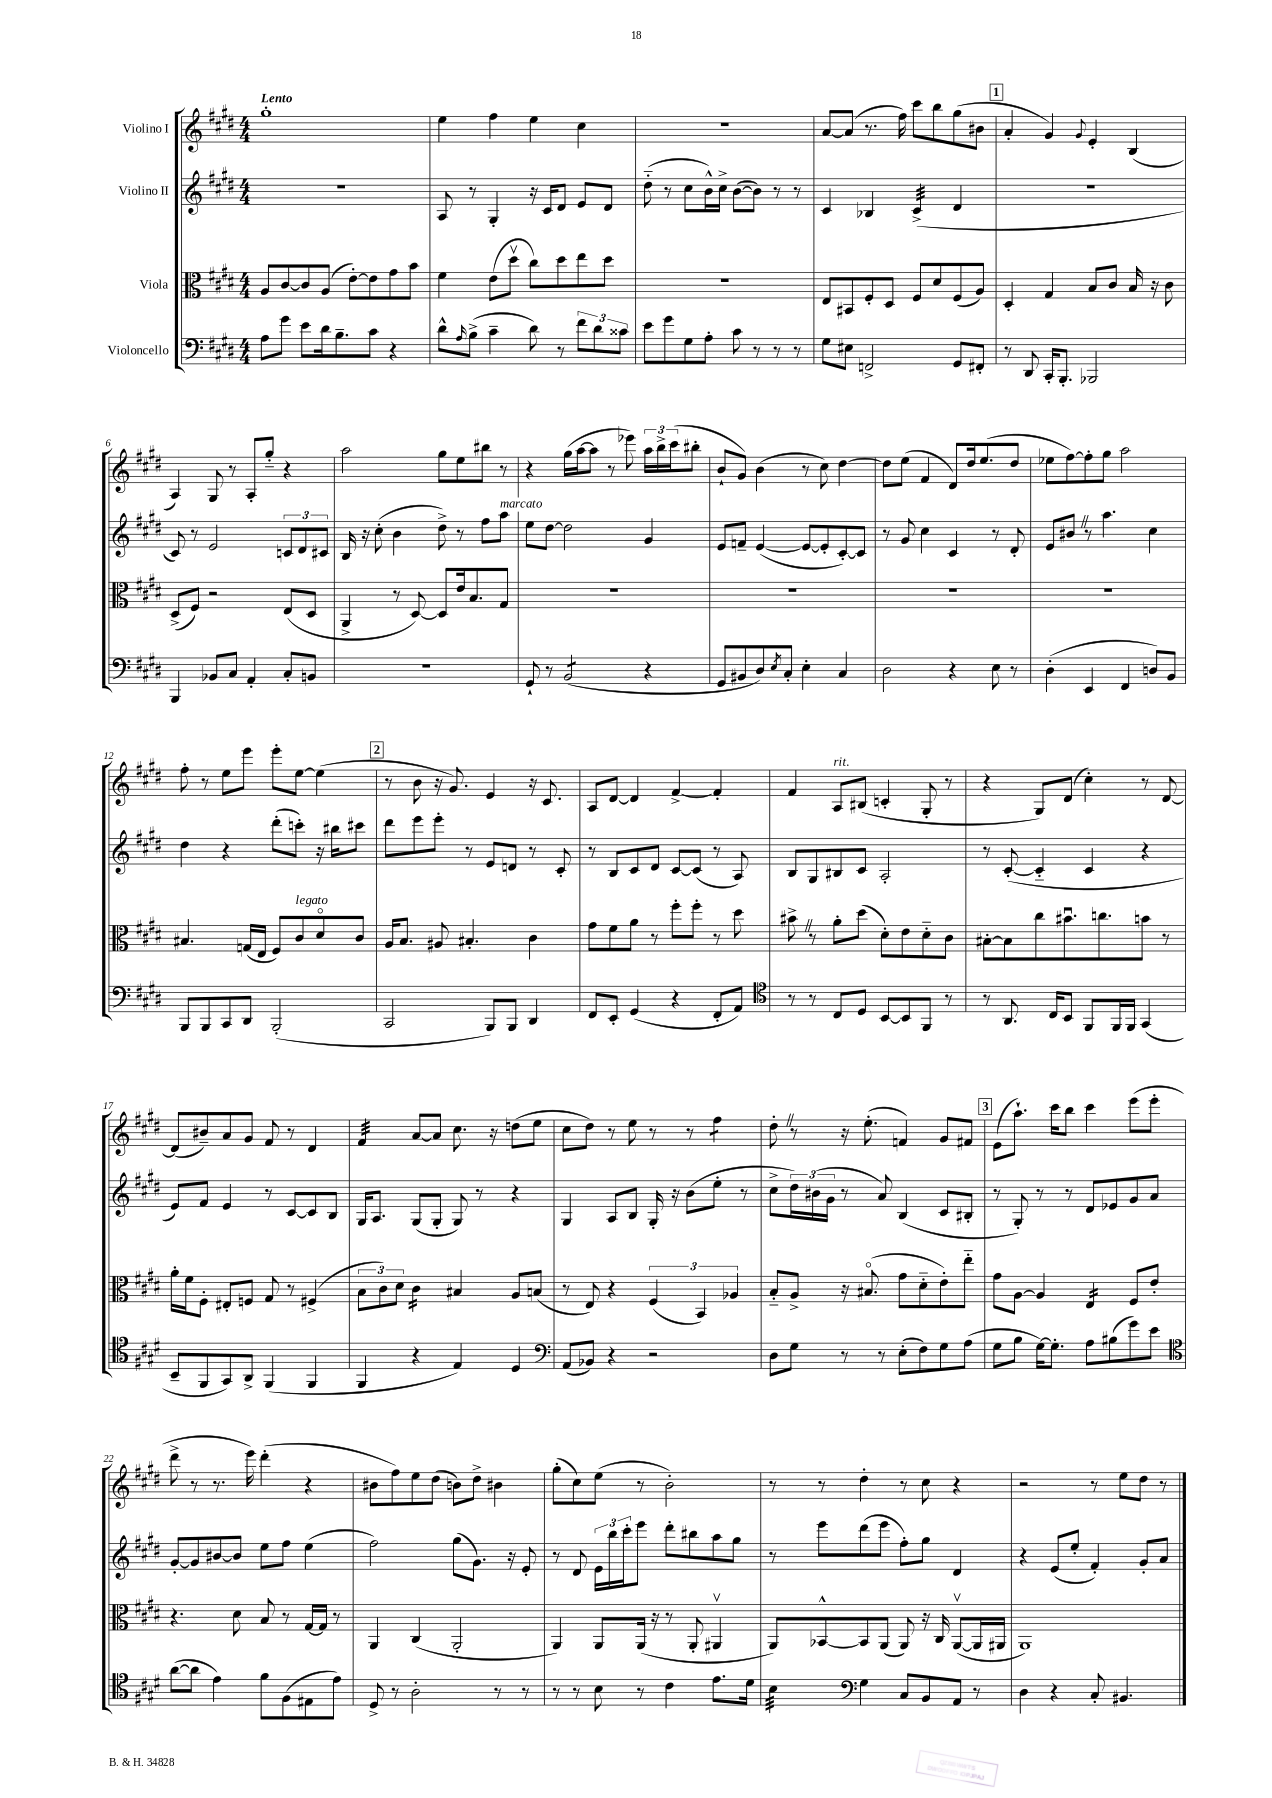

**kern	**kern	**kern	**kern
*staff4	*staff3	*staff2	*staff1
*clefF4	*clefC3	*clefG2	*clefG2
*k[f#c#g#d#]	*k[f#c#g#d#]	*k[f#c#g#d#]	*k[f#c#g#d#]
*M4/4	*M4/4	*M4/4	*M4/4
8A	8A	1r	1gg#'
8g#	[8c#	.	.
8e	8c#]	.	.
16d#	(8A	.	.
8.B~	.	.	.
.	[8e')	.	.
8c#	8e]	.	.
4r	8g#	.	.
.	8b	.	.
=	=	=	=
8d#^^	4f#	8A	4ee
16qqA	.	.	.
(8B^	.	8r	.
4c#~	(8e	4G#'	4ff#
.	8dd#v	.	.
8d#)	8cc#)	16r	4ee
.	.	16c#	.
8r	8dd#	8d#	.
12f#	8ee	8e	4cc#
12d#	.	.	.
.	8dd#	8d#	.
12c##	.	.	.
=	=	=	=
8e	1r	(8dd#'~	1r
8g#	.	8r	.
8G#	.	8cc#	.
8A'	.	16b^^)	.
.	.	16cc#^	.
8c#	.	([8b	.
8r	.	8b])	.
8r	.	8r	.
8r	.	8r	.
=	=	=	=
8G#	8E	4c#	[8a
8E#	8BB#	.	(8a]
2FF^	8F#'	4B-	8.r
.	8D#	.	.
.	.	.	16ff#)
.	8F#	(4c#^	8ccc#
.	8d#	.	8bb
8GG#	(8F#	4d#	(8gg#
8FF#'	8A)	.	8b#
=	=	=	=
8r	4D#'	1r	4a'
8DD#	.	.	.
16CC#'	4G#	.	4g#)
8.BBB'	.	.	.
.	.	.	8qqg#
2BBB-	8B	.	4e'
.	8c#	.	.
.	16B	.	(4B
.	16r	.	.
.	8c#	.	.
=	=	=	=
4BBB	(8D#^	8c#)	4A)
.	8F#)	8r	.
8BB-	2r	2e	8G#
8C#	.	.	8r
4AA'	.	.	8A'
.	.	.	8gg#'~
8C#'	(8E	12c	4r
.	.	12d#	.
8BB	8D#	.	.
.	.	12c#	.
=	=	=	=
1r	4AA^	16B	2aa
.	.	16r	.
.	.	(8cc#'	.
.	8r	4b	.
.	[8D#)	.	.
.	8D#]	8dd#^)	8gg#
.	16e	8r	8ee
.	8.B	.	.
.	.	8ff#	8bb#
.	8G#	8aa	8r
=	=	=	=
8GG#`	1r	8ee	4r
8r	.	[8dd#	.
(2BB	.	2dd#]	(16gg#
.	.	.	[16aa
.	.	.	8aa]
.	.	.	8r
.	.	.	8eee-)
4r	.	4g#	24aa
.	.	.	24bb^
.	.	.	(24ccc#
.	.	.	8bb#'
=	=	=	=
8GG#	1r	8e	8b`
8BB#	.	8f~	8g#)
8D#)	.	([4e	(4b
8qE	.	.	.
8C#'	.	.	.
4E'	.	8e_	8r
.	.	8e']	8cc#)
4C#	.	[8c#')	[4dd#
.	.	8c#]	.
=	=	=	=
2D#	1r	8r	8dd#]
.	.	8g#	(8ee
.	.	4cc#	4f#
4r	.	4c#	8d#)
.	.	.	16dd#
.	.	.	(8.ee
8E	.	8r	.
8r	.	8d#'	8dd#
=	=	=	=
(4D#'	1r	8e	8ee-
.	.	8b#	[8ff#)
4EE	.	8r	8ff#']
.	.	4.aa	8gg#
4FF#	.	.	2aa
8D)	.	4cc#	.
8BB	.	.	.
=	=	=	=
8BBB	4.B#	4dd#	8ff#'
8BBB	.	.	8r
8CC#	.	4r	8ee
8DD#	(16G	.	8eee
.	16E	.	.
(2BBB'	8F#)	(8ddd#'	8eee'
.	8c#	8ccc')	[8ee
.	8d#o	16r	(4ee]
.	.	16bb#	.
.	8c#	8ccc#	.
=	=	=	=
2CC#	16A	8ddd#	8r
.	8.B	.	.
.	.	8eee	8b
.	8A#	8eee'	16r
.	.	.	8.g#)
.	4.B#'	8r	.
8BBB)	.	8e	4e
8BBB	.	8d	.
4DD#	4c#	8r	16r
.	.	.	8.c#
.	.	8c#'	.
=	=	=	=
8FF#	8g#	8r	8A
8EE'	8f#	8B	[8d#
(4GG#	8a	8c#	4d#]
.	8r	8d#	.
4r	8ff#'	[8c#	[4f#^
.	8ff#'	(8c#]	.
8FF#'	8r	8r	4f#']
8AA)	8dd#	8A)	.
=	=	=	=
*clefC4	*	*	*
8r	8b#^	8B	4f#
8r	8r	8G#	.
8C#	8a'	8B#	8A
8D#	(8dd#	8c#	(8B#
[8BB	8d#')	2A'	4c'
8BB]	8e	.	.
8FF#	8d#'~	.	8G#'
8r	8c#	.	8r
=	=	=	=
8r	[8B#'	8r	4r
8.AA	8B#]	([8c#'	.
.	8cc#	4c#'~]	8G#)
16C#	.	.	.
8BB	8.b#u	.	(8d#
8FF#	.	4c#	4cc#')
.	8.cc	.	.
16FF#	.	.	.
16FF#	.	.	.
(4GG#	8b	4r	8r
.	8r	.	[8d#
=	=	=	=
8BB~	16a'	8e)	(8d#]
.	16f#	.	.
8FF#	8F#'	8f#	8b#~)
8GG#)	8E#'	4e	8a
8AA^	8F	.	8g#
(4FF#	8G#	8r	8f#
.	8r	[8c#	8r
4FF#	(4F#^	8c#]	4d#
.	.	8B	.
=	=	=	=
4FF#	12B	16G#	4f#
.	.	8.A	.
.	12c#)	.	.
.	12d#	.	.
4r	4c#	(8G#	[8a
.	.	8G#'	8a]
4E)	4B#	8G#)	8.cc#
.	.	8r	.
.	.	.	16r
4D#	8A	4r	(8dd
.	(8B	.	8ee
=	=	=	=
*clefF4	*	*	*
(8AA	8r	4G#	8cc#
8BB-)	8E)	.	8dd#)
4r	4r	8A	8r
.	.	8B	8ee
2r	(6F#	16G#'	8r
.	.	16r	.
.	.	(8b	8r
.	6BB)	.	.
.	.	8ee'	4ff#
.	6A-	.	.
.	.	8r	.
=	=	=	=
8D#	8B'~	8cc#^	8dd#'
8G#	8A^	24dd#)	8r
.	.	(24b#	.
.	.	24g#	.
8r	16r	8r	16r
.	(8.B#o	.	(8.ee'
8r	.	8a)	.
(8E'	8g#	(4B	4f)
8F#)	8d#'~	.	.
8G#	8e')	8c#	8g#
(8A	8ee'~	8B#'	8f#
=	=	=	=
8G#	8g#	8r	(8e
8B	[8A	8G#')	8.aa`)
[16G#)	4A]	8r	.
8.G#']	.	.	16ccc#
.	.	8r	8bb
8A	4E	8d#	4ccc#
(8B#	.	8e-	.
8g#)	8F#	8g#	(8eee
8e	8e'	8a	8eee'
=	=	=	=
*clefC4	*	*	*
([8a	4.r	[8g#'	8ddd#^
8a]	.	8g#]	8r
4e)	.	[8b#	8.r
.	8d#	8b#]	.
.	.	.	16eee)
8f#	8B	8ee	(4ddd#'
(8F#	8r	8ff#	.
8E#	[16G#	(4ee	4r
.	16G#]	.	.
8e)	8r	.	.
=	=	=	=
8D#^	4AA	2ff#)	8b#
8r	.	.	8ff#)
2A'	(4C#	.	8ee
.	.	.	(8dd#
.	2AA'	(8gg#	8b)
.	.	8.g#)	8dd#^
8r	.	.	4b#
.	.	16r	.
8r	.	8e'	.
=	=	=	=
8r	4AA)	8r	(8gg#'
8r	.	8d#	8cc#)
8B	8AA	24e	(8ee
.	.	24bb	.
.	.	24ccc#'	.
8r	(16AA	8eee	8r
.	16r	.	.
4c#	8r	8ddd#'	2b')
.	8AA'	8bb#	.
8.e	4AA#v	8aa	.
.	.	8gg#	.
16d#	.	.	.
=	=	=	=
4B	8AA)	8r	8r
.	[8BB-^^	8eee	8r
*clefF4	*	*	*
4G#	8BB-]	(8ddd#	4dd#'
.	(8AA	8eee	.
8C#	8AA)	8ff#')	8r
8BB	16r	8gg#	8cc#
.	16C#	.	.
8AA	([8AAv	4d#	4r
8r	16AA]	.	.
.	16AA#	.	.
=	=	=	=
4D#	1AA)	4r	2r
4r	.	(8e	.
.	.	8ee'	.
8C#'	.	4f#')	8r
4.BB#	.	.	8ee
.	.	8g#'	8dd#
.	.	8a	8r
==	==	==	==
*-	*-	*-	*-
